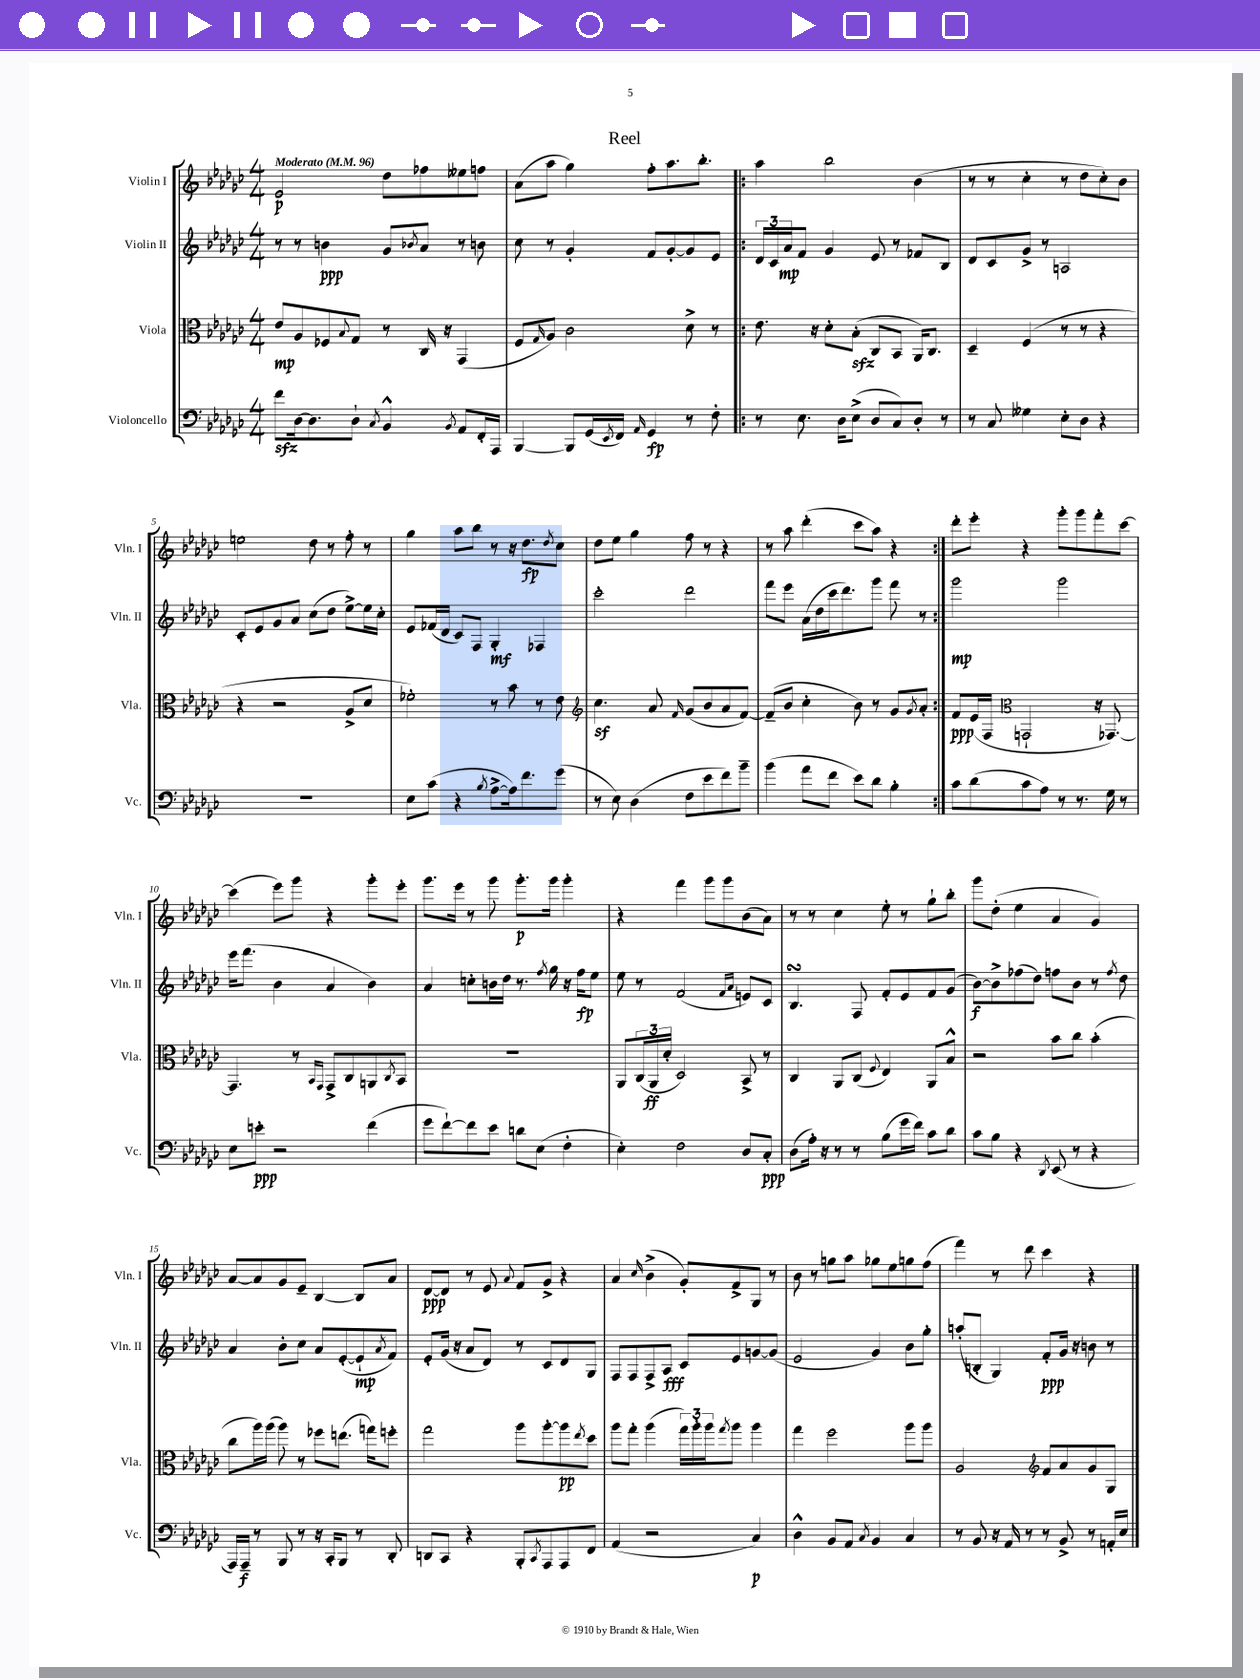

**kern	**kern	**kern	**kern
*staff4	*staff3	*staff2	*staff1
*clefF4	*clefC3	*clefG2	*clefG2
*k[b-e-a-d-g-c-]	*k[b-e-a-d-g-c-]	*k[b-e-a-d-g-c-]	*k[b-e-a-d-g-c-]
*M4/4	*M4/4	*M4/4	*M4/4
*MM96	*MM96	*MM96	*MM96
8f\L	8e-/L	8r	2e-/
[16D-\k	8A-/	8r	.
8.D-\]	.	.	.
.	8F-/	4b\	.
.	8qqB-/	.	.
8D-`\J	8G-/J	.	.
8qC-/	.	.	.
4BB-^^/	8r	8g-/L	8dd-\L
.	.	8qb-/	.
.	16C-/	8a-/J	8ff-\
.	16r	.	.
8qBB-/	.	.	.
8AA-/L	(4GG-/	8r	8ee--\
16FF'/L	.	8b\	8ff\J
16AAA-/JJ	.	.	.
=	=	=	=
[4BBB-/	8F/L	8cc-\	(8a-\L
.	16qqG-/	.	.
.	8A-/J)	8r	8aa-\J
8BBB-/]L	2c-\	4g-'/	4gg-\)
(16GG-/L	.	.	.
8qEE-/	.	.	.
16FF/JJ)	.	.	.
16qqAA-/	.	.	.
4GG-/	.	8f/L	8ff'\L
.	.	[8g-'/	8.aa-\
8r	8d-^\	8g-/]	.
.	.	.	8.bb-'\J
8F'\	8r	8e-/J	.
=!|:	=!|:	=!|:	=!|:
8r	8.e-\	24d-/LL	4aa-\
.	.	24c-/	.
.	.	24a-/J	.
8.E-\	.	8f/J	.
.	16r	.	.
.	8d-'\L	4g-/	2bb-\
16D-\LK	.	.	.
(8E-^\J	(8B-'\J	.	.
8D-/L	8C-/L	8e-/	.
8C-/)	8BB-/J	8r	.
8D-'/J	16AA-/LK)	8f-/L	(4b-\
.	8.C-/J	.	.
8r	.	8B-/J	.
=	=	=	=
8r	4D-~/	8d-/L	8r
8C-/	.	8c-/	8r
4G--\	(4F/	8g-^/J	4cc-'\
.	.	8r	.
8E-'\L	8r	2A/	8r
8D-\J	8r	.	8dd-\L
4r	4r	.	8cc-'\)
.	.	.	8b-\J
=	=	=	=
1r	4r	8c-'/L	2ee\
.	.	8e-/	.
.	2r	8g-/	.
.	.	8a-/J	.
.	.	(8cc-\L	8dd-\
.	.	8dd-\J	8r
.	8A-^/L	[8ee-^\L)	8ff'\
.	8d-/J	16ee-\]L	8r
.	.	16cc-'\JJ	.
=	=	=	=
8E-\L	2f-'\)	8e-/L	4gg-\
(8c-\J	.	(16f-/L	.
.	.	16d-/JJ	.
4r	.	8c-/L)	8aa-\L
.	.	8F/J	8bb-\J
8qB-/	.	.	.
[8A-^\L	8r	4G-'/	8r
16A-\]k)	8b-\	.	16r
8.f\	.	.	8.dd-\L
.	8r	4F-/	.
.	.	.	8qdd-/
(8g-\J	8e-\	.	8cc-\J
=	=	=	=
*	*clefG2	*	*
8r	4.cc-\	2ccc-'\	8dd-\L
8E-\)	.	.	8ee-\J
(4D-\	.	.	4gg-\
.	8a-/	.	.
.	16qqf/	.	.
8F\L	(8g-/L	2ddd-\	8ff\
8e-\	8b-/	.	8r
8f\)	8a-/	.	4r
8b-~\J	[8f/J)	.	.
=	=	=	=
(4b-\	(8f~/]L	8fff\L	8r
.	8b-/J	8eee-\J	8aa-\
8a-\L	4cc-'\	(16a-\LL	(4ddd-'\
.	.	16dd-\	.
8f\J	.	16ccc-\J	.
.	.	8.ddd-\)	.
8e-\L)	8b-\)	.	8ccc-\L
8d-\J	8r	8ggg-\J	8aa-\J)
4B-'\	8g-/L	8fff\	4r
.	8qg-/	.	.
.	8a-'/J	8r	.
=:|!	=:|!	=:|!	=:|!
8c-\L	8f/L	2ggg-\	8ddd-'\L
(8d-\	(16e-/L	.	8eee-'\J
.	16F/JJ	.	.
*	*clefC3	*	*
8c-\	2GG`/	.	4r
8A-\J)	.	.	.
8r	.	2ggg-\	8ggg-'\L
8.r	.	.	8ggg-\
.	16r	.	8fff'\
16G-\	[8.GG-/)	.	.
8r	.	.	[8ccc-\J
=	=	=	=
8E-\L	4.GG-/]	16eee-\LK	(4ccc-\]
.	.	(8.fff\J	.
8e'\J	.	.	.
2r	.	4b-\	8eee-\L)
.	8r	.	8ggg-\J
.	16qqBB-/LL	.	.
.	16qqGG-/JJ	.	.
.	8GG-^/L	4a-/	4r
.	8C-/	.	.
(4f\	8AA/	4b-\)	8ggg-'\L
.	8qC-/	.	.
.	8BB-/J	.	8eee-'\J
=	=	=	=
8g-\L	1r	4a-/	8.ggg-\L
[8f`\)	.	.	.
.	.	.	16eee-\Jk
8f\]	.	8cc'\L	8r
8e-\J	.	16b\L	8ggg-\
.	.	16dd-\JJ	.
8d\L	.	8.r	8.ggg-'\L
(8E-\J	.	.	.
.	.	8qff/	.
.	.	16gg-\	16ggg-\Jk
4F'\	.	16r	4ggg-'\
.	.	16ff\LK	.
.	.	8ee-\J	.
=	=	=	=
4E-'\)	8AA-/L	8ee-\	4r
.	(24C-/L	8r	.
.	24AA-/	.	.
.	24d-'/JJ	.	.
2F\	2D-/)	(2f/	4fff\
.	.	.	8ggg-\L
.	.	.	8ggg-\
.	.	16qqf/LL	.
.	.	16qqa-/JJ	.
8D-/L	8BB-^/	8e/L)	(8b-\
8C-'/J	8r	8c-/J	8a-\J)
=	=	=	=
(8D-\L	4C-/	4.B-/	8r
16A-'\Jk)	.	.	8r
16r	.	.	.
8r	8AA-/L	.	4cc-\
8r	(8C-/J	8F/	.
.	8qqF/	.	.
(8B-\L	4E-/)	8f'/L	8ee-'\
16g-\L	.	8e-/	8r
16f\JJ)	.	.	.
8c-\L	8AA-/L	8f/	8gg-`\L
8d-\J	8B-^^/J	(8g-/J	8bb-'\J
=	=	=	=
8c-\L	2r	[8b-\L)	8ggg-\L
8B-\J	.	8b-^\]	(8dd-'\J
4r	.	(8ff-\	4ee-\
.	.	8dd-\J)	.
8qDD-/	.	.	.
(8EE-/	8b-\L	8ff\L	4a-/
8r	8cc-\J	8b-\J	.
4r	(4b-'\	8r	4g-/)
.	.	8qff/	.
.	.	8dd-\	.
=	=	=	=
16AAA-/LL)	8cc-\L	4a-/	[8a-/L
16AAA-~/JJ	.	.	.
8r	16aa-\L)	.	8a-/]
.	(16aa-\JJ	.	.
8BBB-/	8aa-\)	8b-'\L	8g-/
8r	8r	8cc-\J	8e-~/J
16r	8ff-\L	8a-/L	[4B-/
16CC-'/LK	.	.	.
8BBB-/J	(8.ee\J	([8e-'/	.
8r	.	8e-`/]	8B-/]L
.	16gg\LK)	.	.
.	.	8qa-/	.
8DD-'/	8ff'\J	8f/J)	8a-/J
=	=	=	=
8DD/L	2gg-\	8e-'/L	[8d-/L
8CC-/J	.	(16g-/Jk	8d-/]J
.	.	16r	.
4r	.	8a-/L	8r
.	.	8d-/J)	8e-/
.	.	.	8qqa-/
8BBB-'/L	8aa-\L	8r	8f/L
8qCC-/	.	.	.
8AAA-/	[8aa-'\	8c-/L	8g-^/J
8AAA-/	8aa-\]	8d-/	4r
.	8qee-/	.	.
8FF/J	8dd-\J	8G-/J	.
=	=	=	=
(4AA-/	8aa-\L	8F/L	4a-/
.	8gg-'\J	8F/	.
.	.	.	16qqcc-/
2r	(4aa-\	8F^/	(4b-^\
.	.	8A-/J	.
.	24gg-\LL)	8c-/L	8g-'/L)
.	24aa-'\	.	.
.	24aa-\J	.	.
.	8qgg-/	.	.
.	8aa-\J	8e-/	8f^/
4C-/)	4aa-\	[8g/	8G-/J
.	.	(8g/]J	8r
=	=	=	=
4D-^^\	4gg-\	2e-/	8b-\
.	.	.	8r
8BB-/L	2ff\	.	8gg\L
8AA-/J	.	.	8aa-\J
8qC-/	.	.	.
4BB-/	.	4g-/)	8gg-\L
.	.	.	8ee-\
4C-/	8aa-\L	8b-\L	8gg\
.	8aa-\J	8gg-'\J	(8ff\J
=	=	=	=
8r	2A-/	(8aa'/L	4fff\)
8BB-/	.	8B'/J	.
16r	.	4G-/)	8r
16AA-/	.	.	.
8r	.	.	8ddd-\
*	*clefG2	*	*
8r	8f/L	8f'/L	4ccc-\
8BB-^/	8a-/	16g-/Jk	.
.	.	16r	.
8r	8g-/	8b\	4r
16AA'/LL	8G-/J	8r	.
16E-/JJ	.	.	.
==	==	==	==
*-	*-	*-	*-
